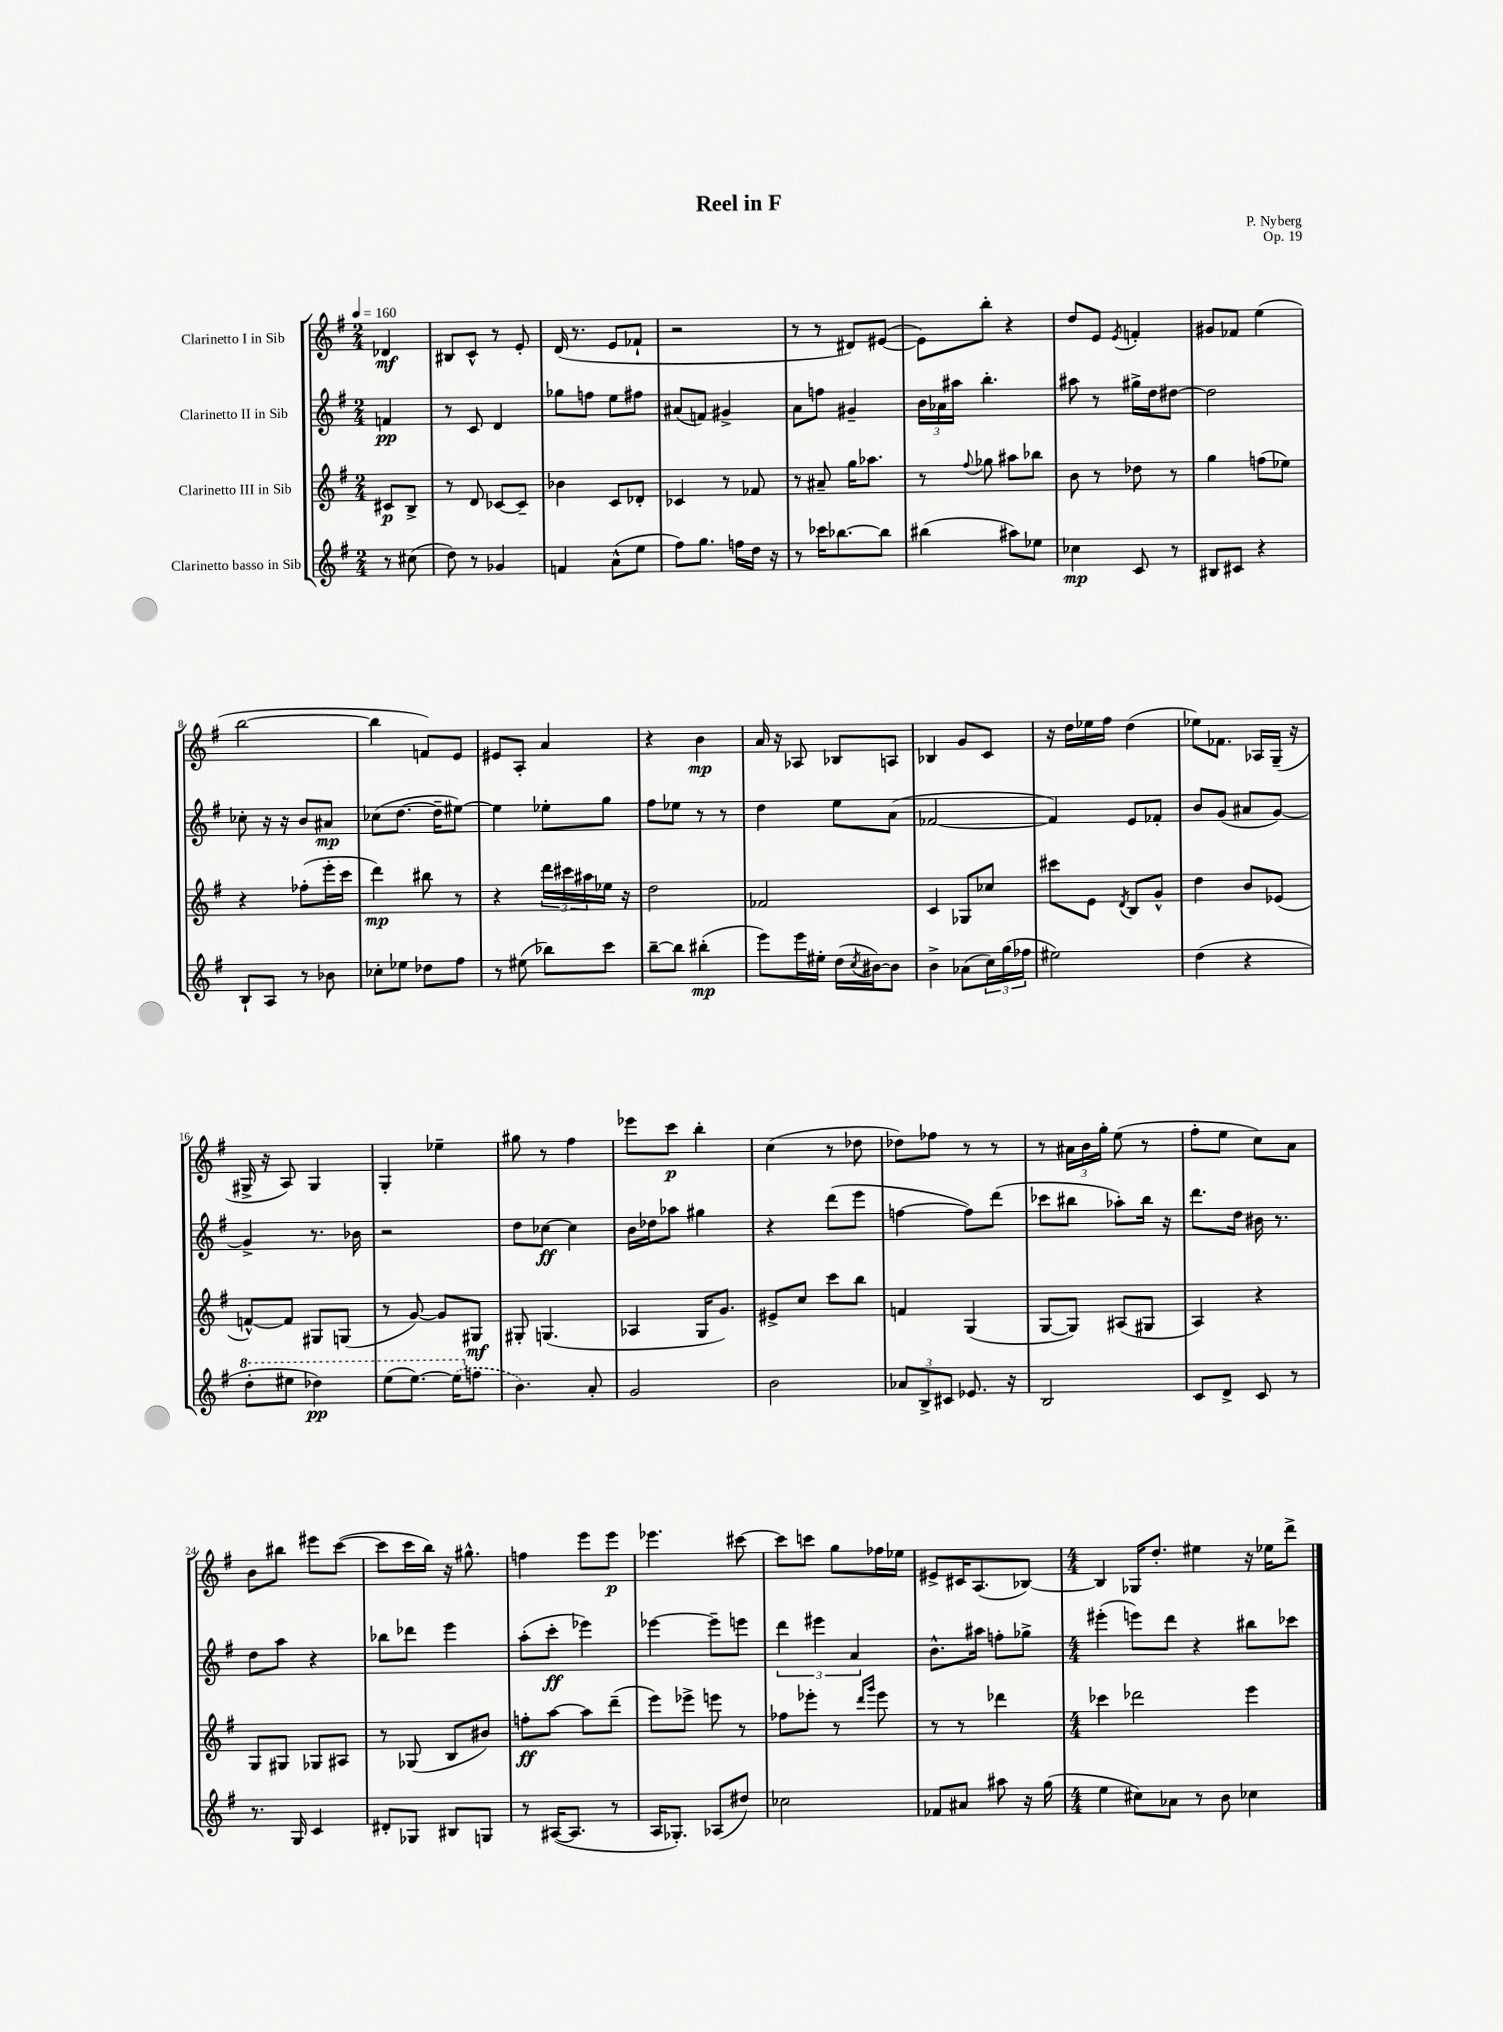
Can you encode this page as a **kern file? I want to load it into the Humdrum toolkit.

**kern	**kern	**kern	**kern
*staff4	*staff3	*staff2	*staff1
*clefG2	*clefG2	*clefG2	*clefG2
*k[f#]	*k[f#]	*k[f#]	*k[f#]
*M2/4	*M2/4	*M2/4	*M2/4
*MM160	*MM160	*MM160	*MM160
8r	8c#	4f	4d-
(8cc#	8B^	.	.
=	=	=	=
8dd)	8r	8r	8B#
8r	8d	8c	8c^^
4g-	[8c-	4d	8r
.	8c-~]	.	8e'
=	=	=	=
4f	4b-	8gg-	(16d
.	.	.	8.r
.	.	8ff	.
(8a^^	8c	8ee	8e
8ee	8d-'	8ff#	8f-`
=	=	=	=
8ff#)	4c-	(8a#	2r
8.gg	.	8f)	.
.	8r	4g#^	.
16ff	.	.	.
16dd	8f-	.	.
16r	.	.	.
=	=	=	=
8r	8r	8a	8r
16ccc-	8a#~	8ff	8r
[8.bb-	.	.	.
.	16gg	4g#~	8d#)
.	8.aa-	.	.
8bb-]	.	.	([8e#
=	=	=	=
(4bb#	8r	24b	8e#])
.	.	24a-	.
.	.	24aa#	.
.	8qqff#	.	.
.	8gg-	4.bb'	8bb'
8aa#)	8aa#	.	4r
8ee-	8bb-	.	.
=	=	=	=
4cc-	8b	8aa#	8dd
.	8r	8r	8e
.	.	.	8qe
8c	8dd-	16gg#^	4f'
.	.	16dd	.
8r	8r	[8dd#	.
=	=	=	=
8B#	4gg	2dd#]	8g#
8c#	.	.	8f-
4r	(8ff	.	(4ee
.	8ee-)	.	.
=	=	=	=
8B`	4r	8cc-'	[2bb
8A	.	16r	.
.	.	16r	.
8r	(8ff-'	8b	.
8b-	16eee'	8a#	.
.	16ccc	.	.
=	=	=	=
8cc-'	4ddd)	(8cc-	4bb]
8ee-	.	[8.dd	.
8dd-	8bb#	.	8f)
.	.	16dd~]	.
8ff#	8r	[8ee#)	8e
=	=	=	=
8r	4r	4ee#]	8e#
(8ee#	.	.	8A'
8bb-)	24ddd	8ee-'	4a
.	24ccc#	.	.
.	24aa#	.	.
8ccc	16ee-	8gg	.
.	16r	.	.
=	=	=	=
[8bb~	2dd	8ff#	4r
8bb]	.	8ee-	.
(4bb#'	.	8r	4b
.	.	8r	.
=	=	=	=
8eee)	2f-	4dd	16a
.	.	.	16r
16eee	.	.	8A-
16ee#'	.	.	.
(16dd	.	8ee	8B-
8qcc	.	.	.
[16b#)	.	.	.
8b#]	.	(8a	8A
=	=	=	=
4b^	4c	[2f-	4B-
(8a-	8G-	.	8g
24cc)	8cc-	.	8c
(24gg	.	.	.
24ff-	.	.	.
=	=	=	=
2ee#)	8ccc#	4f-])	16r
.	.	.	16dd
.	8e	.	16ee-
.	.	.	16ff#
.	8qd	.	.
.	8B	8e	(4dd
.	8g^^	8f-'	.
=	=	=	=
(4dd	4dd	8b	8ee-)
.	.	(8g	8.f-
4r	8b	8a#	.
.	.	.	16A-
.	(8e-	[8g)	(16G~
.	.	.	16r
=	=	=	=
8ddd'	[8f^^)	4g^]	16G#^
.	.	.	16r
8eee#	8f]	.	8A)
4ddd-)	8G#	8.r	4G#
.	(8G	.	.
.	.	16b-	.
=	=	=	=
(8eee	8r	2r	4G'
[8.eee)	[8g)	.	.
.	8g]	.	4ee-~
(16eee]	.	.	.
8ff	8G#	.	.
=	=	=	=
4.b)	8G#'	8dd	8gg#
.	(4.G	[8cc-	8r
.	.	4cc-]	4ff#
8a'	.	.	.
=	=	=	=
2g	4A-	16b	8eee-
.	.	16dd-	.
.	.	8aa-	8ccc
.	16G	4gg#	4bb'
.	8.g)	.	.
=	=	=	=
2b	8e#^	4r	(4cc
.	8cc	.	.
.	8ccc	(8ddd	8r
.	8bb	8eee	8dd-
=	=	=	=
12a-	4f	[4ff	8dd-)
12B^	.	.	.
.	.	.	8ff-
12c#	.	.	.
8.e-	(4G	8ff])	8r
.	.	(8ddd	8r
16r	.	.	.
=	=	=	=
2B	[8G	8ccc-	8r
.	8G])	8bb#	24a#
.	.	.	24b
.	.	.	24gg'
.	(8A#	8aa-')	(8ee
.	8G#	16bb#	8r
.	.	16r	.
=	=	=	=
8c	4A)	8.ddd	8ff#'
8d^	.	.	8ee
.	.	16dd	.
8c	4r	16b#	8cc)
.	.	8.r	.
8r	.	.	8a
=	=	=	=
8.r	8G	8dd	8b
.	8G#	8aa	8bb#
16G	.	.	.
4c	8G-	4r	8eee#
.	8A#	.	([8ccc
=	=	=	=
8d#'	8r	8bb-	8ccc]
8G-	(8G-	8ddd-	16ccc
.	.	.	16bb)
8B#	8B	4eee	16r
.	.	.	8.gg#^^
8G	8b#)	.	.
=	=	=	=
8r	8ff'	(8aa'	4ff
([16A#	[8aa	8ccc'	.
8.A#]	.	.	.
.	8aa]	4eee-)	8eee
8r	(8ddd~	.	8eee
=	=	=	=
16A	8eee)	[4eee-	4.eee-
8.G-')	.	.	.
.	8eee-^	.	.
(8A-	8eee	8eee-~]	.
8dd#)	8r	8eee	[8ccc#
=	=	=	=
2cc-	8ff-	6ddd	8ccc#]
.	8eee-'	.	8ccc
.	.	6eee#	.
.	8r	.	8gg
.	.	6a	.
.	16qqddd	.	.
.	16qqggg	.	.
.	8eee-	.	16ff-
.	.	.	16ee-
=	=	=	=
8f-	8r	8.b^^	8e#^
8a#	8r	.	16c#
.	.	16aa#	(8.A
8aa#	4ddd-	8ff'	.
16r	.	8gg-^	[8B-)
(16gg	.	.	.
=	=	=	=
*M4/4	*M4/4	*M4/4	*M4/4
4ee	4ccc-	(4eee#'	4B-]
8cc#)	2ddd-	8eee)	16G-
.	.	.	8.dd'
8a-	.	8ddd	.
8r	.	4r	4ee#
8b	.	.	.
4cc-	4eee	8bb#	16r
.	.	.	16ee-
.	.	8ccc-	8ddd^
==	==	==	==
*-	*-	*-	*-
